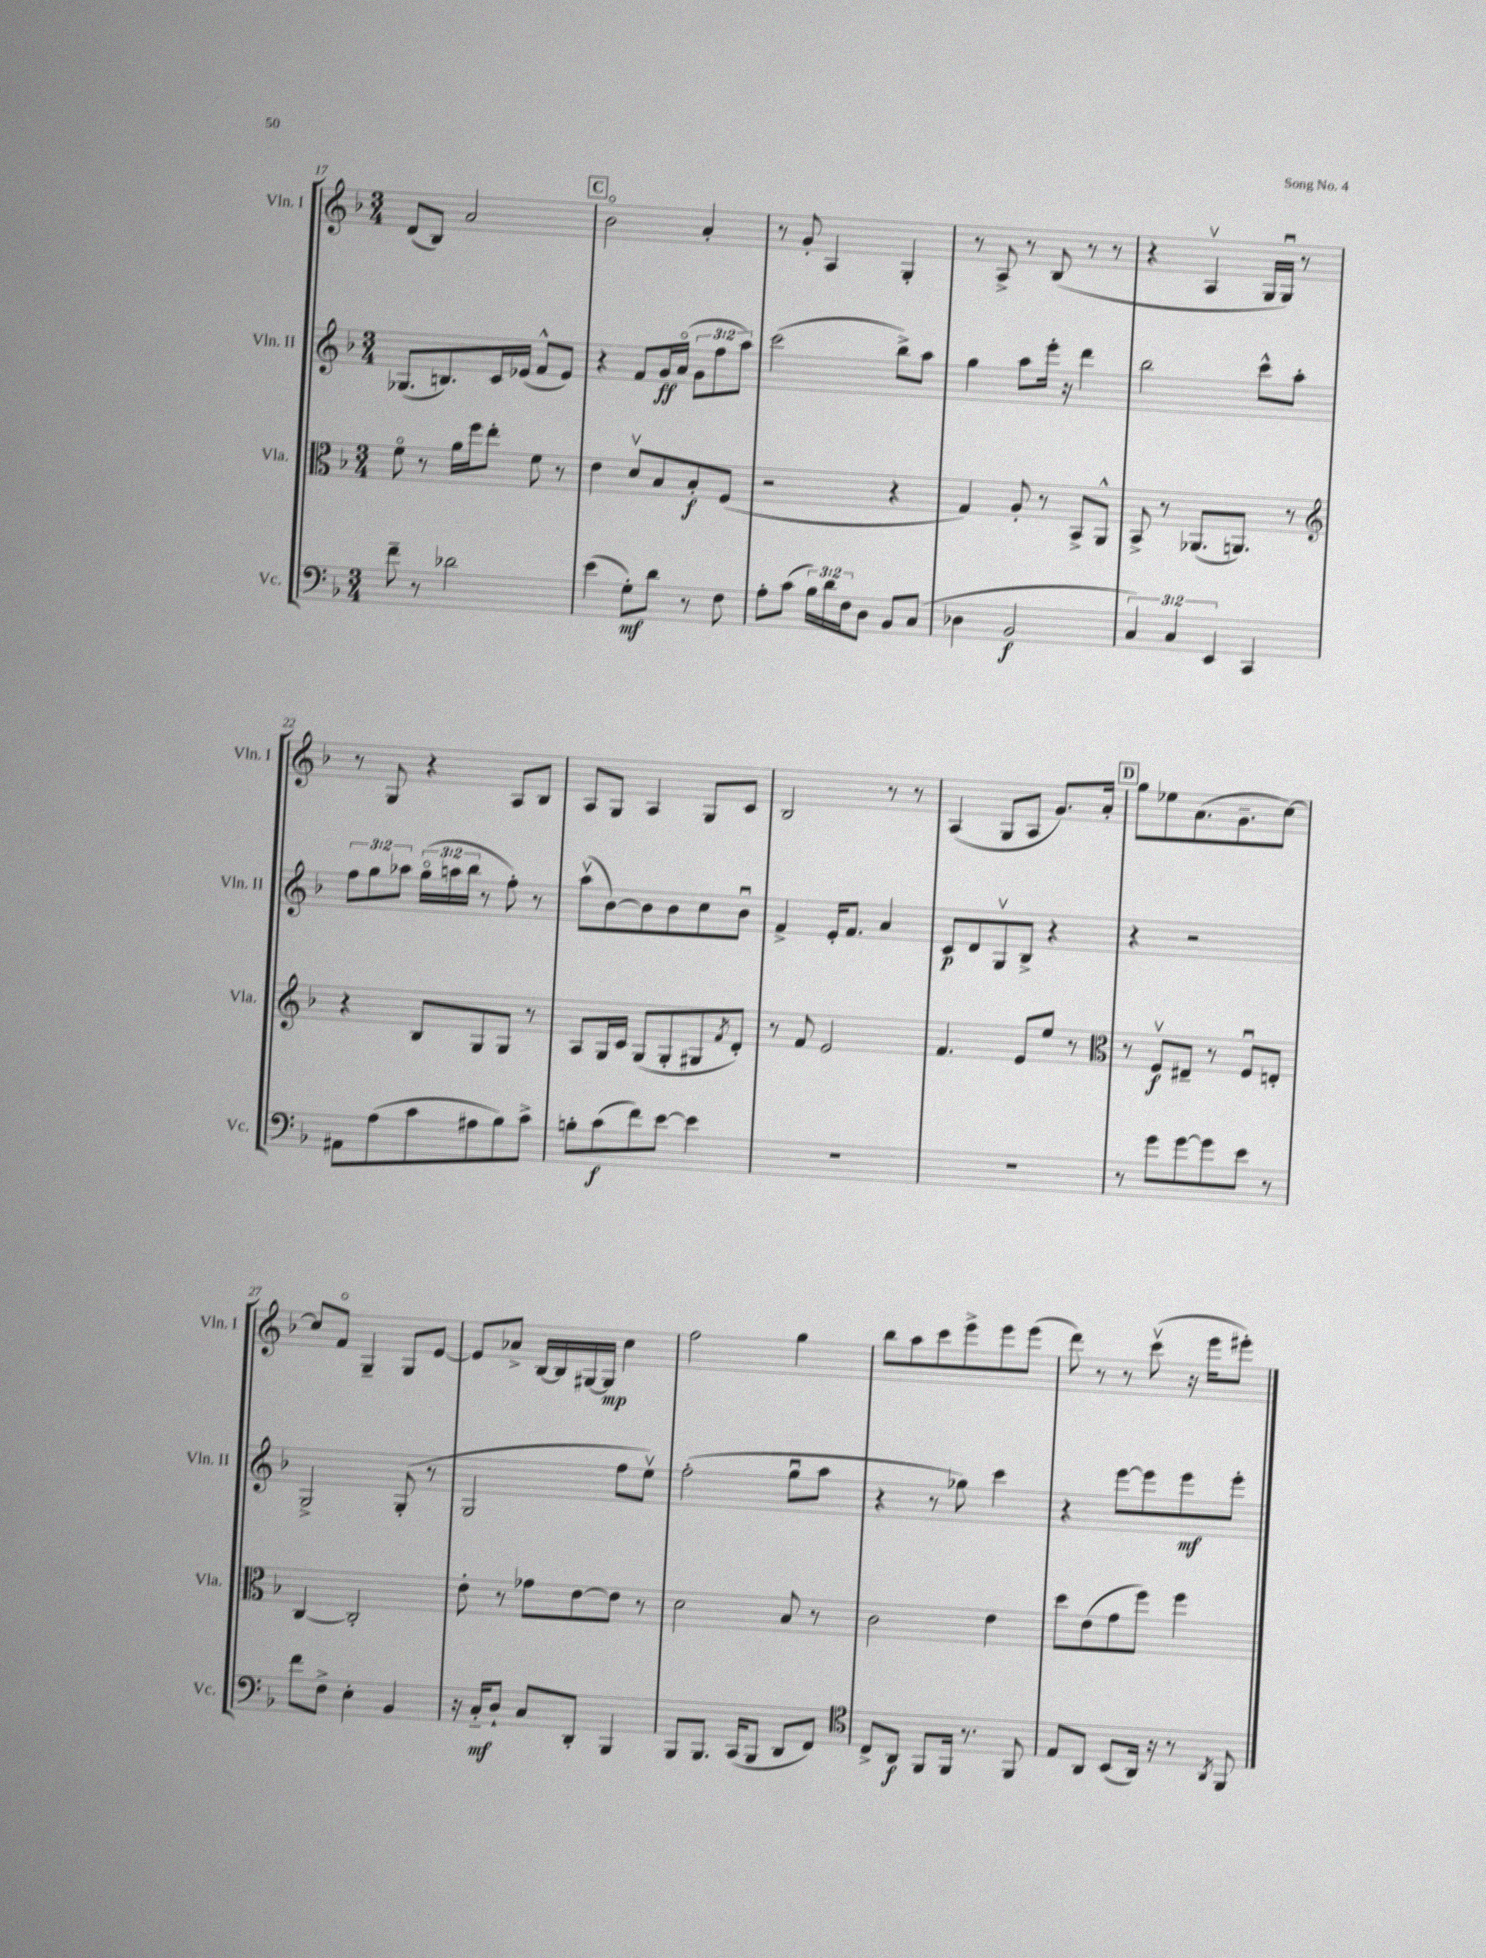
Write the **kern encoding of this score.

**kern	**dynam	**kern	**dynam	**kern	**dynam	**kern	**dynam
*part4	*part4	*part3	*part3	*part2	*part2	*part1	*part1
*staff4	*staff4	*staff3	*staff3	*staff2	*staff2	*staff1	*staff1
*I"Vc.	*	*I"Vla.	*	*I"Vln. II	*	*I"Vln. I	*
*I'Vc.	*	*I'Vla.	*	*I'Vln. II	*	*I'Vln. I	*
*clefF4	*	*clefC3	*	*clefG2	*	*clefG2	*
*k[b-]	*	*k[b-]	*	*k[b-]	*	*k[b-]	*
*M3/4	*	*M3/4	*	*M3/4	*	*M3/4	*
=17	=17	=17	=17	=17	=17	=17	=17
8f~\	.	8f\	.	(8.G-X/L	.	(8d/L	.
8r	.	8r	.	.	.	8B-/J)	.
.	.	.	.	8.Bn/)	.	.	.
2d-X\	.	16a\LL	.	.	.	2a/	.
.	.	16ff\J	.	.	.	.	.
.	.	8ee'\J	.	16c/L	.	.	.
.	.	.	.	(16e-X/JJ	.	.	.
.	.	8f\	.	8f^^/L	.	.	.
.	.	8r	.	8e-/J)	.	.	.
!!LO:REH:place=s1:t=C
=18	=18	=18	=18	=18	=18	=18	=18
(4e\	.	4e\	.	4r	.	2b-\	.
8G'\L)	mf	8dv/L	.	8f/L	.	.	.
8d\J	.	8B-/	.	16g/L	ff	.	.
.	.	.	.	(16a/JJ	.	.	.
8r	.	8B-'/	f	12g\L	.	4a'/	.
.	.	.	.	12ff\	.	.	.
8F\	.	(8F/J	.	.	.	.	.
.	.	.	.	12aa\J)	.	.	.
=19	=19	=19	=19	=19	=19	=19	=19
8A'\L	.	2r	.	(2ccc\	.	8r	.
(8c\J	.	.	.	.	.	8g'/	.
24B-\LL)	.	.	.	.	.	4A/	.
24d\	.	.	.	.	.	.	.
24F\J	.	.	.	.	.	.	.
8D\J	.	.	.	.	.	.	.
8BB-/L	.	4r	.	8bb-^\L)	.	4G'/	.
(8C/J	.	.	.	8aa\J	.	.	.
=20	=20	=20	=20	=20	=20	=20	=20
4D-X\	.	4G/)	.	4gg\	.	8r	.
.	.	.	.	.	.	8A^/	.
2BB-/	f	8A'/	.	8aa\L	.	8r	.
.	.	8r	.	16eee'\Jk	.	(8B-/	.
.	.	.	.	16r	.	.	.
.	.	8BB-^/L	.	4ddd\	.	8r	.
.	.	8AA^^/J	.	.	.	8r	.
=21	=21	=21	=21	=21	=21	=21	=21
6C/)	.	8BB-^/	.	2bb-\	.	4r	.
.	.	8r	.	.	.	.	.
6C/	.	.	.	.	.	.	.
.	.	(8.AA-X/L	.	.	.	4Av/	.
6EE/	.	.	.	.	.	.	.
.	.	8.AAn/J)	.	.	.	.	.
4CC/	.	.	.	8ccc^^\L	.	16G/LL	.
.	.	.	.	.	.	16Gu/JJ)	.
.	.	8r	.	8aa'\J	.	8r	.
!!LO:LB:g=z
=22	=22	=22	=22	=22	=22	=22	=22
*	*	*clefG2	*	*	*	*	*
8AA#X\L	.	4r	.	12ff\L	.	8r	.
.	.	.	.	12gg\	.	.	.
(8A\	.	.	.	.	.	8G/	.
.	.	.	.	12aa-X\J	.	.	.
8c\	.	8B-/L	.	(24gg\LL	.	4r	.
.	.	.	.	24aan\	.	.	.
.	.	.	.	24bb-\JJ	.	.	.
8A#X\	.	8G/	.	8r	.	.	.
8B-\)	.	8G/J	.	8ff'\)	.	8A/L	.
8c^\J	.	8r	.	8r	.	8B-/J	.
=23	=23	=23	=23	=23	=23	=23	=23
8Bn'\L	.	8A/L	.	(8aav\L	.	8A/L	.
(8c\	f	16G/L	.	[8b-\)	.	8G/J	.
.	.	16c/JJ	.	.	.	.	.
8f\)	.	(8G/L	.	8b-\]	.	4A/	.
[8e\J	.	8G'/	.	8b-\	.	.	.
4e\]	.	8G#X/	.	8cc\	.	8G/L	.
.	.	8qf/	.	.	.	.	.
.	.	8d'/J)	.	8b-u\J	.	8c/J	.
=24	=24	=24	=24	=24	=24	=24	=24
2.r	.	8r	.	4f^/	.	2B-/	.
.	.	8f/	.	.	.	.	.
.	.	2e/	.	16e'/KL	.	.	.
.	.	.	.	8.f/J	.	.	.
.	.	.	.	4a/	.	8r	.
.	.	.	.	.	.	8r	.
=25	=25	=25	=25	=25	=25	=25	=25
2.r	.	4.f/	.	8c/L	p	(4A/	.
.	.	.	.	8d/	.	.	.
.	.	.	.	8Gv/	.	8G/L	.
.	.	8e/L	.	8B-^/J	.	8A/J	.
.	.	8ee/J	.	4r	.	8.g/L)	.
.	.	8r	.	.	.	.	.
.	.	.	.	.	.	16a'/Jk	.
!!LO:REH:place=s1:t=D
=26	=26	=26	=26	=26	=26	=26	=26
*	*	*clefC3	*	*	*	*	*
8r	.	8r	.	4r	.	8gg\L	.
8g\L	.	8Fv/L	f	.	.	8ee-X\	.
[8g\	.	8E#X~/J	.	2r	.	(8.a\	.
8g\]	.	8r	.	.	.	.	.
.	.	.	.	.	.	8.g~\	.
8e\J	.	8Fu/L	.	.	.	.	.
8r	.	8En'/J	.	.	.	[8cc\J)	.
!!LO:LB:g=z
=27	=27	=27	=27	=27	=27	=27	=27
8f\L	.	[4C/	.	2G^/	.	8cc/L]	.
8F^\J	.	.	.	.	.	8f/J	.
4E'\	.	2C'/]	.	.	.	4G~/	.
4BB-/	.	.	.	(8G'/	.	8G/L	.
.	.	.	.	8r	.	[8e/J	.
=28	=28	=28	=28	=28	=28	=28	=28
16r	.	8e'\	.	2G/	.	8e/L]	.
16C/KL	mf	.	.	.	.	.	.
8D`/J	.	8r	.	.	.	8a-X^/J	.
8C/L	.	8g-X\L	.	.	.	[16B-/LL	.
.	.	.	.	.	.	16B-/]	.
8DD'/J	.	[8e\	.	.	.	[16G#X/	.
.	.	.	.	.	.	16G#/JJ]	mp
4BBB-/	.	8e\J]	.	8ff\L	.	4cc\	.
.	.	8r	.	8eev\J)	.	.	.
=29	=29	=29	=29	=29	=29	=29	=29
8BBB-/L	.	2d\	.	(2ff'\	.	2ff\	.
8.BBB-/J	.	.	.	.	.	.	.
(16CC/KL	.	.	.	.	.	.	.
8BBB-/J	.	.	.	.	.	.	.
8DD/L	.	8B-/	.	8ggu\L	.	4gg\	.
8FF/J)	.	8r	.	8aa\J	.	.	.
=30	=30	=30	=30	=30	=30	=30	=30
*clefC4	*	*	*	*	*	*	*
8C^/L	.	2c\	.	4r	.	8bb-\L	.
8AA/J	f	.	.	.	.	8aa\	.
8FF/L	.	.	.	8r	.	8ccc\	.
16FF/Jk	.	.	.	8gg-X\)	.	8eee^\	.
8.r	.	.	.	.	.	.	.
.	.	4e\	.	4ccc\	.	8eee\	.
8FF/	.	.	.	.	.	(8eee\J	.
=31	=31	=31	=31	=31	=31	=31	=31
8E/L	.	8dd\L	.	4r	.	8ddd\)	.
8AA/J	.	(8e\	.	.	.	8r	.
(8BB-/L	.	8g\	.	[8eee\L	.	8r	.
16AA/Jk)	.	8ff\J)	.	8eee\]	.	(8cccv\	.
16r	.	.	.	.	.	.	.
8r	.	4ff\	.	8eee\	mf	16r	.
.	.	.	.	.	.	16eee\KL	.
8qAA/	.	.	.	.	.	.	.
8FF/	.	.	.	8eee'\J	.	8eee#X'\J)	.
==	==	==	==	==	==	==	==
*-	*-	*-	*-	*-	*-	*-	*-
